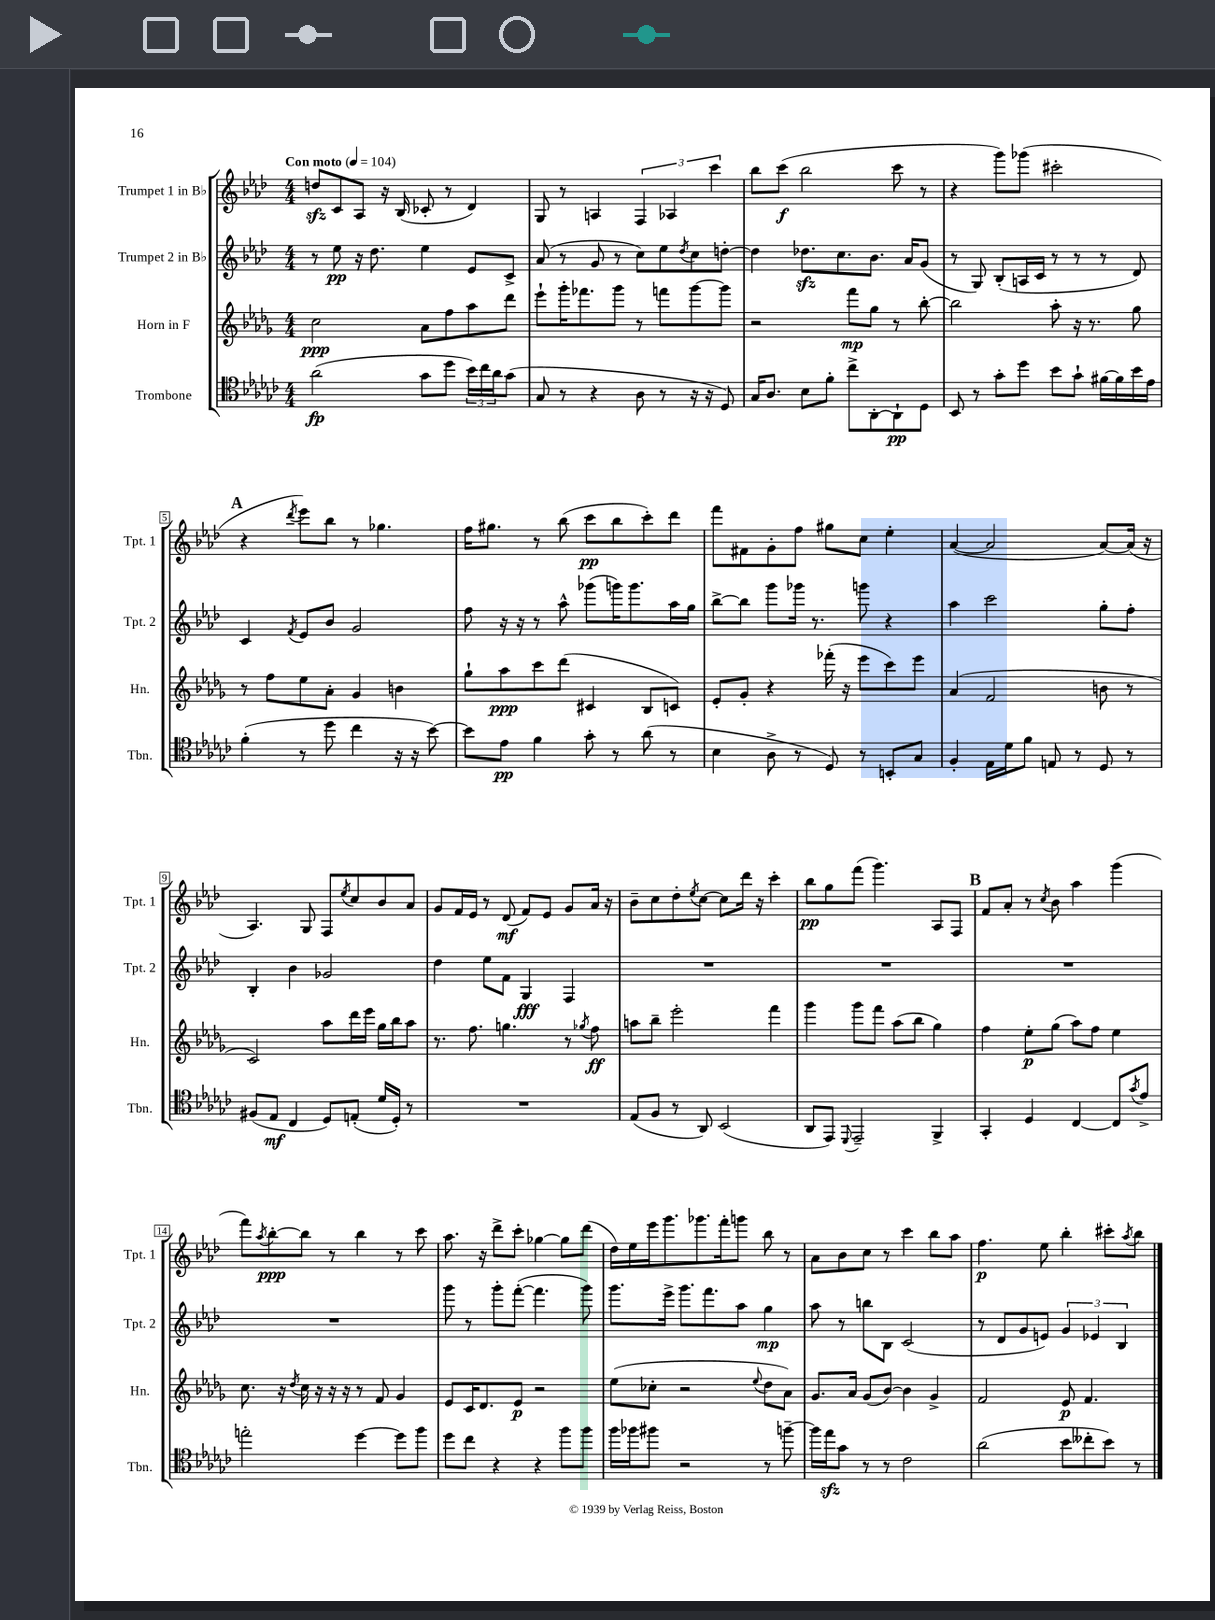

**kern	**kern	**kern	**kern
*staff4	*staff3	*staff2	*staff1
*clefC4	*clefG2	*clefG2	*clefG2
*k[b-e-a-d-g-c-]	*k[b-e-a-d-g-]	*k[b-e-a-d-]	*k[b-e-a-d-]
*M4/4	*M4/4	*M4/4	*M4/4
*MM104	*MM104	*MM104	*MM104
(2a-\	2cc\	8r	8dd/L
.	.	8ee-\	8c/
.	.	16r	8A-/J
.	.	8.dd-\	.
.	.	.	16r
.	.	.	(16B-/
8g-\L	8a-\L	4ee-\	8c-'/
8dd-\J	8ff\	.	8r
24b-\LL)	8aa-\	8e-/L	4d-/)
24cc-\	.	.	.
24a-\J	.	.	.
(8g-\J	8ddd-\J	8c^/J	.
=	=	=	=
8G-/	8eee-`\L	(8a-/	8G/
8r	16ggg-'\K	8r	8r
.	8.fff-\	.	.
4r	.	8g/	4A/
.	8ggg-\J	8r	.
8A-\	8r	8cc\L)	6F/
8r	8fff\L	8ee-\	.
.	.	.	6A-/
.	.	8qdd-/	.
16r	[8ggg-\	8cc\	.
16r	.	.	.
.	.	.	6ccc\
8D-/)	8ggg-\]J	[8dd'\J	.
=	=	=	=
16G-/LK	2r	4dd\]	8bb-\L
8.A-/J	.	.	.
.	.	.	(8ccc\J
8B-\L	.	8.dd-\L	2bb-\
8f'\J	.	.	.
.	.	8.cc\	.
8cc-^\L	8fff\L	.	.
[8AA-'\	8gg-\J	8.b-\J	.
8AA-`\]	8r	.	8ccc\
.	.	16a-/LK	.
8D-\J	[8bb-'\	(8g/J	8r
=	=	=	=
8BB-/	2bb-\]	8r	4r
8r	.	8G/)	.
8g-'\L	.	(8B-'/L	8ggg\L)
8dd-\J	.	16A/L	(8ggg-\J
.	.	16c/JJ	.
8b-\L	8aa-'\	8r	2ccc#'\
8g-`\J	16r	8r	.
.	8.r	.	.
[16f#\LL	.	8r	.
16f#\]	.	.	.
16b-\	8gg-\	8d-/)	.
16e-\JJ	.	.	.
=	=	=	=
(4f'\	8r	4c/	4r
.	8ff\L	.	.
.	.	8qf/	8qddd-/
8r	8ee-\	8e-/L	8eee-\L)
8dd-\	8a-'\J	8b-/J	8bb-\J
4cc-\	4g-/	2g/	8r
.	.	.	4.gg-\
16r	4b\	.	.
16r	.	.	.
[8b-\)	.	.	.
=	=	=	=
8b-\]L	8gg-`\L	8ff\	16ff\LK
.	.	.	8.gg#\J
8e-\J	8aa-\	16r	.
.	.	16r	.
4f\	8ccc\	8r	8r
.	(8ddd-\J	8aa-^^\	(8bb-\
8g-'\	4c#/	(8ggg-\L	8ccc\L
8r	.	16ggg\K)	8bb-\
.	.	8.ggg\	.
(8a-\	8B-/L	.	8ccc'\)
8r	8c/J)	16aa-\L	8ddd-\J
.	.	16gg\JJ	.
=	=	=	=
4B-\	8e-'/L	[8bb-^\L	8fff\L
.	8g-'/J	8bb-\]J	8f#\
8A-^\	4r	8ggg\L	8g'\
8r	.	16ggg-\Jk	8ff\J
.	.	8.r	.
8D-/)	(16fff-'\	.	8gg#\L
.	16r	.	.
8r	8eee-\L	8ggg\	8cc\J
8BB'/L	8ccc\)	4r	4ee-'\
8G-/J	8eee-\J	.	.
=	=	=	=
4F'/	(4a-/	4aa-\	([4a-/
16E-\LL	2f/	2ccc\	2a-/]
16d-\J	.	.	.
8f\J	.	.	.
8E/	.	.	.
8r	.	.	.
8D-/	8b\	8gg'\L	[8a-/L)
8r	8r	8ff'\J	(16a-/]Jk
.	.	.	16r
=	=	=	=
(8F#/L	2c/)	4B-'/	4.A-/)
8E-/J	.	.	.
4C-/	.	4b-\	.
.	.	.	8G/
8D-/L)	8aa-\L	2g-/	8F/L
.	.	.	8qee-/
(8E'/J	16ddd-\L	.	8cc/
.	16eee-\JJ	.	.
16d-/LL	16gg-\LL	.	8b-/
16D-'/JJ)	16bb-\J	.	.
8r	8aa-\J	.	8a-/J
=	=	=	=
1r	8.r	4dd-\	8g/L
.	.	.	16f/L
.	8.ff\	.	16e-/JJ
.	.	8ee-\L	8r
.	4.gg\	8f\J	(8d-/
.	.	4G/	8f/L)
.	.	.	8e-/J
.	8r	4F/	8g/L
.	8qgg-/	.	.
.	8ff\	.	16a-/Jk
.	.	.	16r
=	=	=	=
(8E-/L	8aa\L	1r	8b-~\L
8F/J	8bb-~\J	.	8cc\
8r	2eee-'\	.	8dd-'\
.	.	.	8qee-/
8AA-/)	.	.	[8cc\J
(2BB-/	.	.	8cc\]L
.	.	.	16ddd-\Jk
.	.	.	16r
.	4fff\	.	4ccc'\
=	=	=	=
8AA-/L	4ggg-\	1r	8bb-\L
8EE-/J)	.	.	8gg\
8qqDD-/	.	.	.
2EE-~/	8ggg-\L	.	(8fff\J
.	8fff\J	.	4.ggg\)
.	(8aa-\L	.	.
.	8bb-\J	.	.
4FF^/	4gg-\)	.	8A-/L
.	.	.	8F/J
=	=	=	=
4GG-'/	4ff\	1r	8f/L
.	.	.	8a-'/J
4D-/	8ee-'\L	.	8r
.	.	.	8qcc/
.	(8gg-\J	.	8b-\
[4C-/	8aa-\L)	.	4aa-\
.	8ff\J	.	.
8C-/]L	4ee-\	.	(4ggg\
8qg-/	.	.	.
8e-^/J	.	.	.
=	=	=	=
2ee'\	8.cc\	1r	8fff\L)
.	.	.	8qaa-/
.	.	.	[8bb-'\
.	16r	.	.
.	8qdd-/	.	.
.	16cc\	.	8bb-\]J
.	16r	.	.
.	16r	.	8r
.	16r	.	.
[4dd-\	8r	.	4bb-\
.	8f/	.	.
8dd-\]L	4g-/	.	8r
8ff\J	.	.	8ccc\
=	=	=	=
8dd-\L	8e-/L	8ggg\	8.aa-\
8cc-\J	16c/K	8r	.
.	8.d-/	.	16r
4r	.	8ggg'\L	8ddd-^\L
.	8e-/J	([8fff'\J	8ccc'\J
4r	2r	4.fff\]	[4gg-\
8ff\L	.	.	8gg-\]L
8ff\J	.	8ggg\)	(8ddd-\J
=	=	=	=
16ff\LL	(8ee-\L	8.ggg\L	16dd-\LL)
16ff-\J	.	.	16ee-\
8ff#\J	8cc-'\J	.	16eee-\J
.	.	16eee-^\Jk	8.ggg\
2r	2r	8.ggg\L	.
.	.	.	8.ggg-\
.	.	8.fff\	.
.	.	.	16fff'\k
.	.	8aa-\J	8ggg\J
.	8qqee-/	.	.
8r	8dd-\L	4gg\	8bb-\
[8ff~\	8a-\J)	.	8r
=	=	=	=
16ff\]LL	8.g-/L	8aa-\	8a-\L
16ee-\J	.	.	.
8g-\J	.	8r	8b-\
.	16a-/Jk	.	.
8r	(8g-/L	8bb\L	8cc\J
8r	[8b-/J)	8B-\J	8r
2c-\	4b-\]	(2c/	4ccc\
.	4g-^/	.	8bb-\L
.	.	.	8aa-\J
=	=	=	=
(2a-\	2f/	8r	4.ff\
.	.	8d-/L	.
.	.	8g/	.
.	.	8e/J)	8ee-\
8b-\L	8e-/	6g/	4bb-'\
8cc--'\	4.f/	.	.
.	.	6e-/	.
8b-\J)	.	.	8ccc#'\L
.	.	6B-/	.
.	.	.	8qaa-/
8r	.	.	8bb-\J
==	==	==	==
*-	*-	*-	*-
